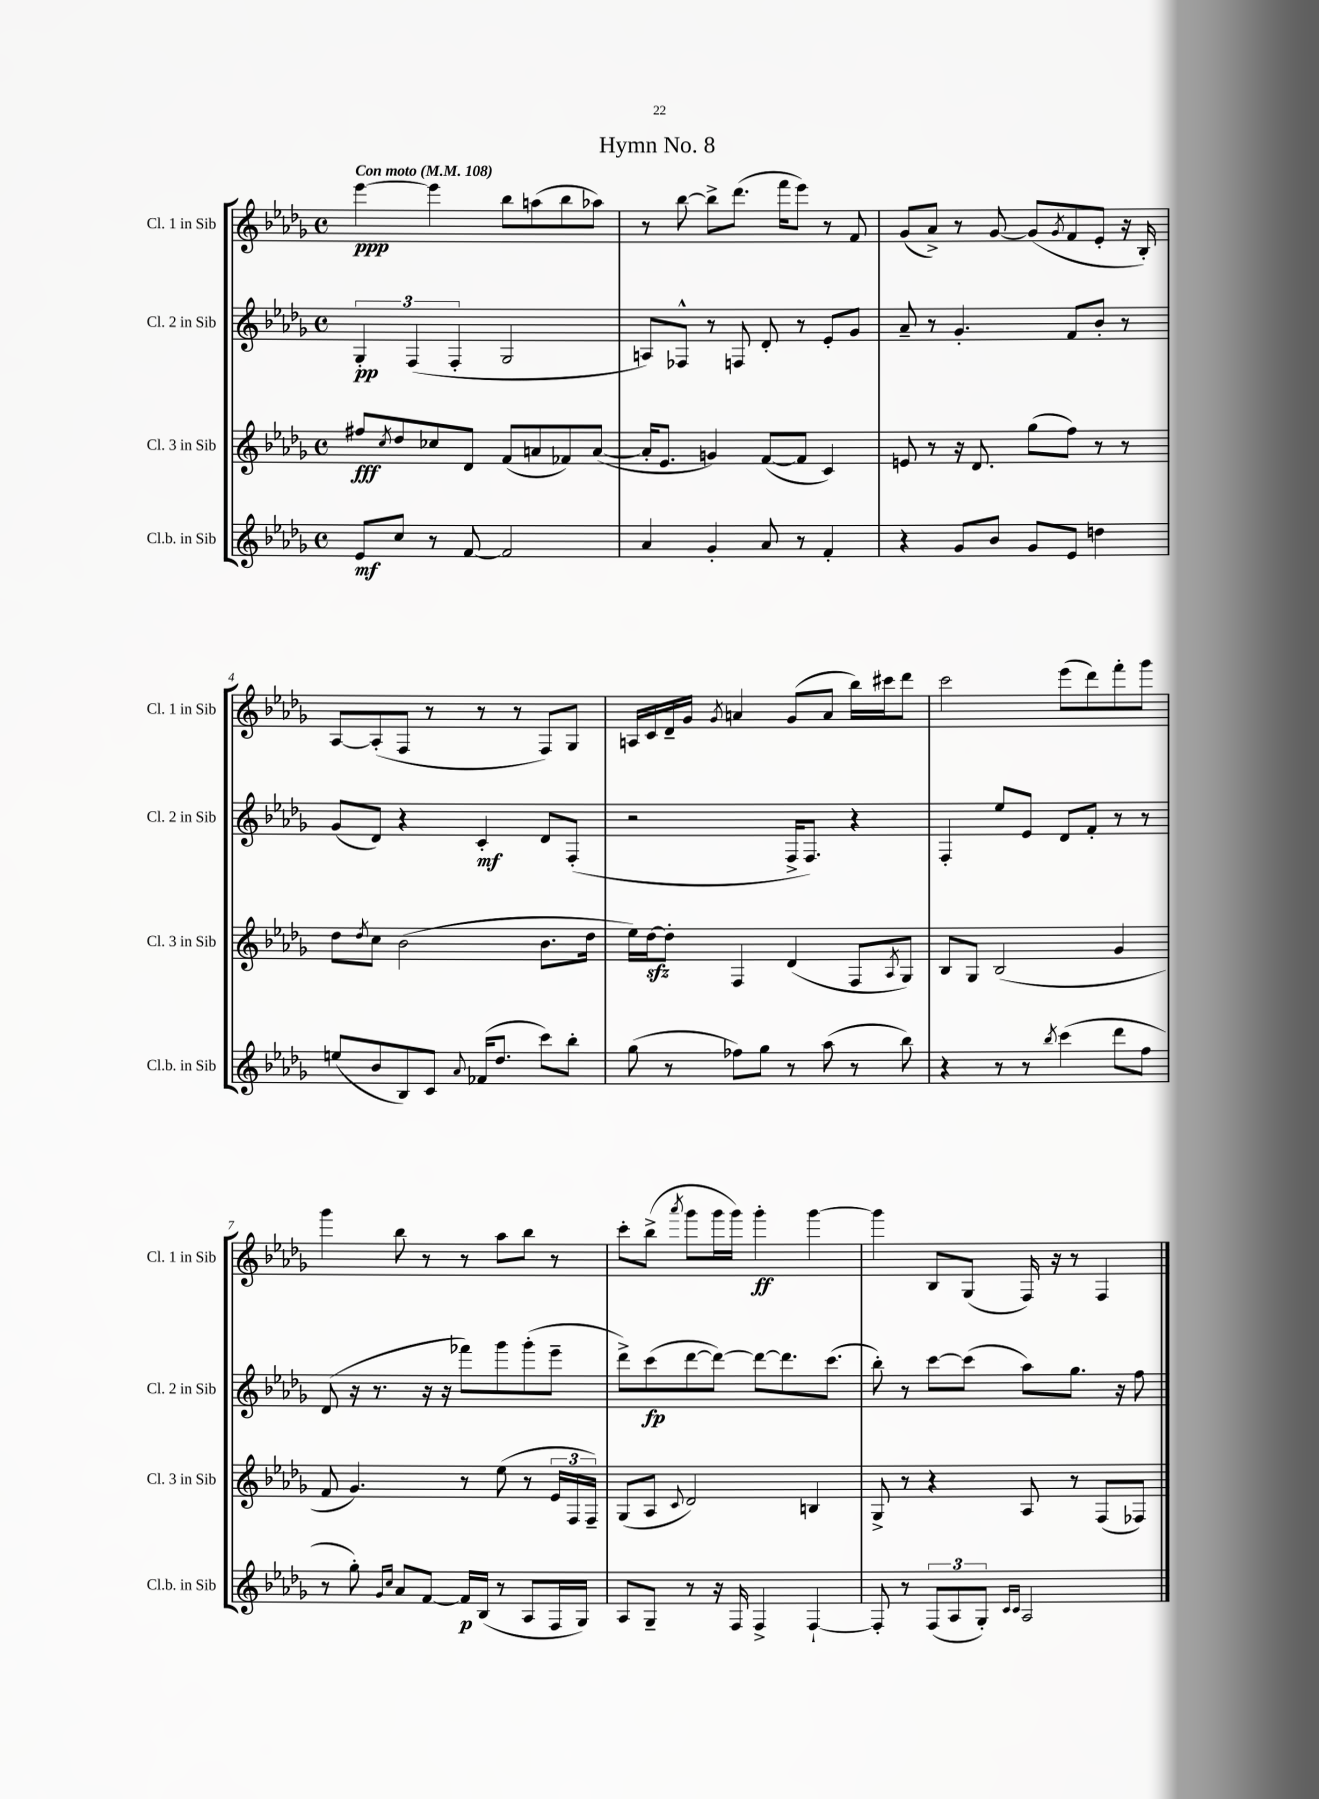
\header { title = "Hymn No. 8" }
<<
\new StaffGroup <<
\new Staff = "s0" \with { instrumentName = "Cl. 1 in Sib" shortInstrumentName = "Cl. 1 in Sib" } {
    \clef treble \key des \major \defaultTimeSignature \time 4/4 \tempo "Con moto" 4 = 108
    ees'''4~\ppp ees'''4 bes''8 a''8( bes''8 aes''8) |
    r8 bes''8~ bes''8-> des'''8.( f'''16 ees'''8) r8 f'8 |
    ges'8( aes'8->) r8 ges'8~ ges'8( \acciaccatura { ges'8 } f'8 ees'8-. r16 bes16-.) |
    aes8~ aes8-.( f8 r8 r8 r8 f8) ges8 |
    a16 c'16 des'16-- ges'16 \acciaccatura { ges'8 } a'4 ges'8( a'8 bes''16) cis'''16 des'''8 |
    c'''2 ees'''8( des'''8) f'''8-. ges'''8 |
    ges'''4 bes''8 r8 r8 aes''8 bes''8 r8 |
    c'''8-. bes''8->( \acciaccatura { aes'''8 } ges'''8 ges'''16 ges'''16) ges'''4-.\ff ges'''4~ |
    ges'''4 bes8 ges8( f16) r16 r8 f4 \bar "|." |
}
\new Staff = "s1" \with { instrumentName = "Cl. 2 in Sib" shortInstrumentName = "Cl. 2 in Sib" } {
    \clef treble \key des \major \defaultTimeSignature \time 4/4
    \tuplet 3/2 { ges4-.\pp f4( f4-. } ges2 |
    a8) fes8-^ r8 f8 des'8-. r8 ees'8-. ges'8 |
    aes'8-- r8 ges'4.-. f'8 bes'8-. r8 |
    ges'8( des'8) r4 c'4-.\mf des'8 f8-.( |
    r2 f16-> f8.) r4 |
    f4-. ees''8 ees'8 des'8 f'8-. r8 r8 |
    des'8( r16 r8. r16 r16 fes'''8) ges'''8 ges'''8-.( ees'''8-- |
    des'''8->) c'''8\fp( des'''8~ des'''8~) des'''8~ des'''8. c'''8.( |
    bes''8-.) r8 c'''8~ c'''8( aes''8) ges''8. r16 f''8 \bar "|." |
}
\new Staff = "s2" \with { instrumentName = "Cl. 3 in Sib" shortInstrumentName = "Cl. 3 in Sib" } {
    \clef treble \key des \major \defaultTimeSignature \time 4/4
    fis''8\fff \acciaccatura { c''8 } des''8 ces''8 des'8 f'8( a'8 fes'8) a'8~( |
    a'16-. ees'8. g'4) f'8~( f'8 c'4) |
    e'8 r8 r16 des'8. ges''8( f''8) r8 r8 |
    des''8 \acciaccatura { des''8 } c''8 bes'2( bes'8. des''16 |
    ees''16) des''16~\sfz des''8-. f4 des'4( f8 \acciaccatura { aes8 } ges8) |
    bes8 ges8 bes2( ges'4 |
    f'8 ges'4.) r8 ees''8( r8 \tuplet 3/2 { ees'16 f16 f16--) } |
    ges8( aes8 \appoggiatura { c'8 } des'2) b4 |
    ges8-> r8 r4 aes8 r8 f8( fes8) \bar "|." |
}
\new Staff = "s3" \with { instrumentName = "Cl.b. in Sib" shortInstrumentName = "Cl.b. in Sib" } {
    \clef treble \key des \major \defaultTimeSignature \time 4/4
    ees'8\mf c''8 r8 f'8~ f'2 |
    aes'4 ges'4-. aes'8 r8 f'4-. |
    r4 ges'8 bes'8 ges'8 ees'8 d''4 |
    e''8( bes'8 bes8) c'8 \appoggiatura { aes'8 } fes'16( des''8. c'''8) bes''8-. |
    ges''8( r8 fes''8) ges''8 r8 aes''8( r8 bes''8) |
    r4 r8 r8 \acciaccatura { bes''8 } c'''4( des'''8 f''8 |
    r8 ges''8-.) \grace { ges'16 c''16 } aes'8 f'8~ f'16\p bes16( r8 aes8 f16 ges16) |
    aes8 ges8-- r8 r16 f16 f4-> f4~-! |
    f8-. r8 \tuplet 3/2 { f8( aes8 ges8-.) } \grace { c'16 c'16 } aes2 \bar "|." |
}
>>
>>
